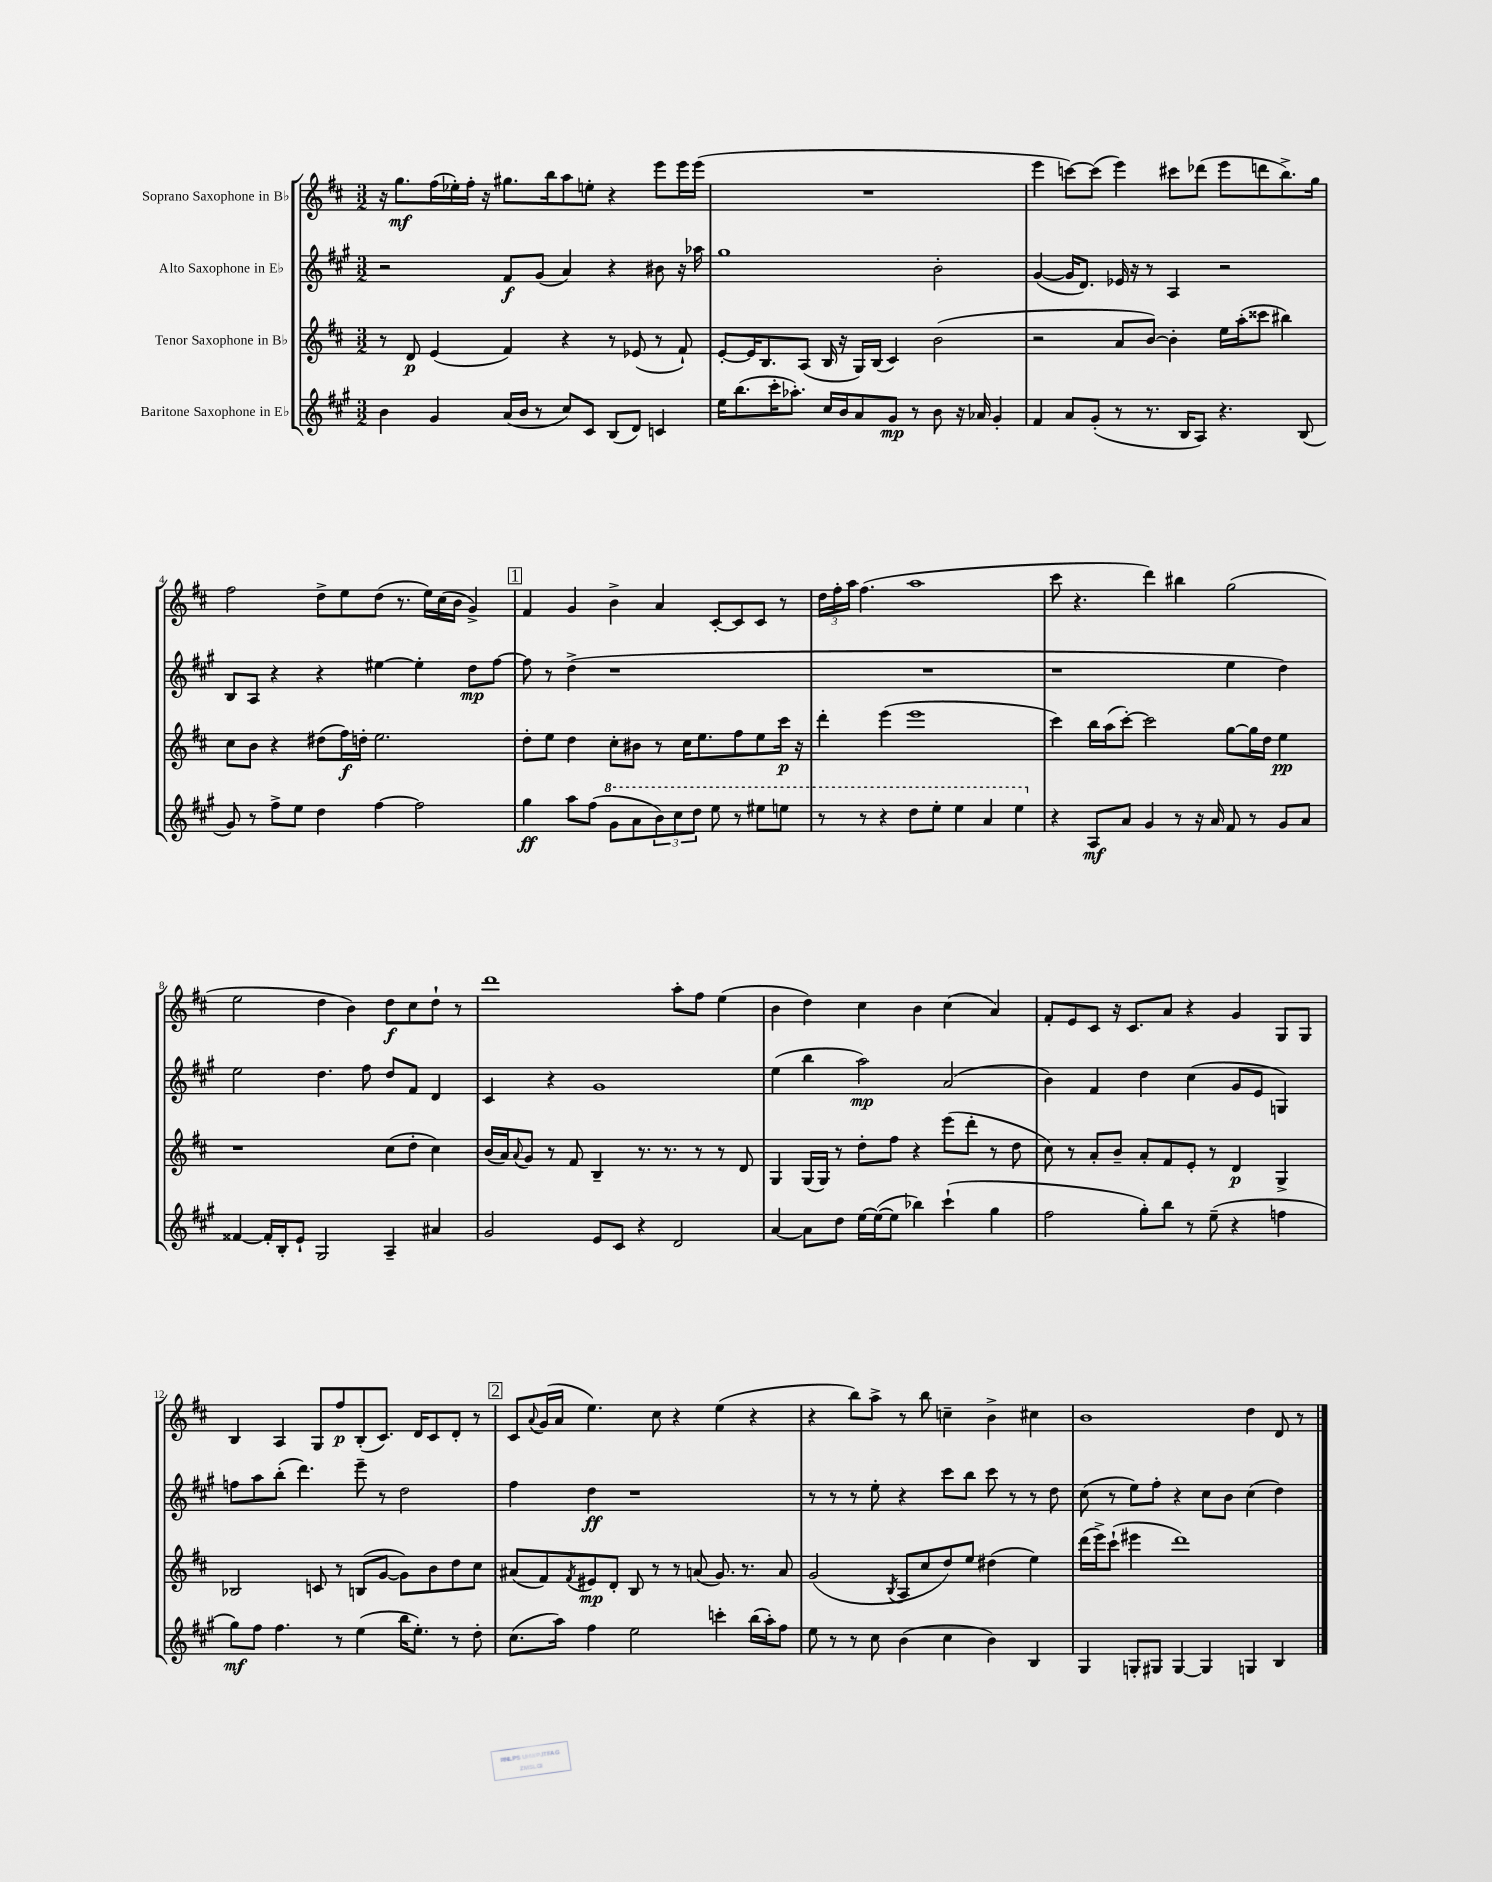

**kern	**kern	**kern	**kern
*staff4	*staff3	*staff2	*staff1
*clefG2	*clefG2	*clefG2	*clefG2
*k[f#c#g#]	*k[f#c#]	*k[f#c#g#]	*k[f#c#]
*M3/2	*M3/2	*M3/2	*M3/2
4b	8r	2r	16r
.	.	.	8.gg
.	8d	.	.
4g#	(4e	.	(16ff#
.	.	.	16ee-')
.	.	.	16ff#'
.	.	.	16r
(16a	4f#)	8f#	8.gg#
16b	.	.	.
8r	.	(8g#	.
.	.	.	16bb
8cc#)	4r	4a)	8aa
8c#	.	.	8ee'
(8B	8r	4r	4r
8d)	(8e-	.	.
4c	8r	8b#	8eee
.	8f#`)	16r	16eee
.	.	16aa-	(16eee
=	=	=	=
16ee	[8e'	1gg#	1.r
(8.bb	.	.	.
.	16e]	.	.
.	8.B	.	.
16ccc#'	.	.	.
8.aa-')	.	.	.
.	(8A	.	.
16cc#	16B	.	.
16b	16r	.	.
8a	16G)	.	.
.	(16B	.	.
8g#	4c#)	.	.
8r	.	.	.
8b	(2b	2b'	.
16r	.	.	.
16a-	.	.	.
4g#'	.	.	.
=	=	=	=
4f#	2r	([4g#	4eee
8a	.	16g#]	[8ccc)
.	.	8.d)	.
(8g#'	.	.	(8ccc]
8r	8a	16e-	4eee)
.	.	16r	.
8.r	[8b)	8r	.
.	4b']	4A	8ccc#
16B	.	.	.
8A)	.	.	(8ddd-
4.r	16ee	2r	8eee
.	(16aa'	.	.
.	8ccc##	.	8ddd
.	4bb#)	.	8.bb^)
(8B	.	.	.
.	.	.	16gg
=	=	=	=
8g#)	8cc#	8B	2ff#
8r	8b	8A	.
8ff#^	4r	4r	.
8ee	.	.	.
4dd	(8dd#	4r	8dd^
.	16ff#)	.	8ee
.	16dd'	.	.
[4ff#	2.ee	[4ee#	(8dd
.	.	.	8.r
2ff#]	.	4ee#']	.
.	.	.	16ee)
.	.	.	(16cc#
.	.	.	16b
.	.	8dd	4g^)
.	.	[8ff#	.
=	=	=	=
4gg#	8dd'	8ff#]	4f#
.	8ee	8r	.
8aa	4dd	(4dd^	4g
(8ff#	.	.	.
8gg#	8cc#'	1r	4b^
8aa	8b#	.	.
12bb)	8r	.	4a
12ccc#	.	.	.
.	16cc#	.	.
12ddd	.	.	.
.	8.ee	.	.
8eee	.	.	[8c#'
8r	8ff#	.	8c#]
8eee#	8ee	.	8c#
8eee	16ccc#	.	8r
.	16r	.	.
=	=	=	=
8r	4ddd'	1.r	24dd
.	.	.	24ff#'
.	.	.	24aa
8r	.	.	(4.ff#
4r	(4eee	.	.
8ddd	1eee	.	1aa
8eee'	.	.	.
4eee	.	.	.
4aa	.	.	.
4eee	.	.	.
=	=	=	=
4r	4ccc#)	1r	8ccc#
.	.	.	4.r
8A	16bb	.	.
.	(16aa	.	.
8a	[8ccc#')	.	.
4g#	2ccc#]	.	4ddd)
8r	.	.	4bb#
16r	.	.	.
16a	.	.	.
8f#	[8gg	4ee	(2gg
8r	16gg]	.	.
.	16dd	.	.
8g#	4ee	4dd)	.
8a	.	.	.
=	=	=	=
[4f##	1r	2ee	2ee
16f##']	.	.	.
16B'	.	.	.
8e`	.	.	.
2G#	.	4.dd	4dd
.	.	.	4b)
.	.	8ff#	.
4A~	(8cc#	8dd	8dd
.	8dd'	8f#	8cc#
4a#	4cc#)	4d	8dd`
.	.	.	8r
=	=	=	=
2g#	(16b	4c#	1ddd
.	16a)	.	.
.	8qqa	.	.
.	8g	.	.
.	8r	4r	.
.	8f#	.	.
8e	4B~	1g#	.
8c#	.	.	.
4r	8.r	.	.
.	8.r	.	.
2d	.	.	8aa'
.	8r	.	8ff#
.	8r	.	(4ee
.	8d	.	.
=	=	=	=
[4a	4G	(4ee	4b
8a]	(16G	4bb	4dd)
.	16G)	.	.
8dd	8r	.	.
[16ee	8dd'	2aa)	4cc#
(16ee_	.	.	.
8ee]	8ff#	.	.
4bb-)	4r	.	4b
(4ccc#`	(8eee	(2a	(4cc#
.	8ddd'	.	.
4gg#	8r	.	4a)
.	8dd	.	.
=	=	=	=
2ff#	8cc#)	4b)	8f#'
.	8r	.	8e
.	8a'	4f#	8c#
.	8b~	.	16r
.	.	.	8.c#
8gg#')	8a'	4dd	.
8bb	8f#	.	8a
8r	8e'	(4cc#	4r
(8ee~	8r	.	.
4r	4d	8g#	4g
.	.	8e	.
4ff	4G^	4G)	8G
.	.	.	8G
=	=	=	=
8gg#)	2B-	8ff	4B
8ff#	.	8aa	.
4.ff#	.	(8bb'	4A
.	.	4.ddd)	.
.	8c	.	8G
8r	8r	.	8ff#
(4ee	(8B	8eee~	(8B'
.	[8g	8r	8.c#)
16bb	8g])	2dd	.
8.ee')	.	.	16d
.	8b	.	8c#
8r	8dd	.	8d'
8dd'	8cc#	.	8r
=	=	=	=
(8.cc#	(8a#	4ff#	8c#
.	.	.	8qqa
.	8f#)	.	(16g
16aa)	.	.	16a
.	8qf#	.	.
4ff#	8e#	4dd	4.ee)
.	8d'	.	.
2ee	8B	1r	.
.	8r	.	8cc#
.	8r	.	4r
.	(8a	.	.
4ccc'	8.g)	.	(4ee
.	8.r	.	.
(16bb	.	.	4r
16aa')	.	.	.
8ff#	8a	.	.
=	=	=	=
8ee	(2g	8r	4r
8r	.	8r	.
8r	.	8r	8bb)
8cc#	.	8ee'	8aa^
.	8qB	.	.
(4b	8A	4r	8r
.	8cc#	.	8bb
4cc#	8dd)	8ccc#	4cc~
.	8ee	8bb	.
4b)	(4dd#	8ccc#	4b^
.	.	8r	.
4B	4ee)	8r	4cc#
.	.	8dd	.
=	=	=	=
4G#	(16ddd	(8cc#	1b
.	16eee^)	.	.
.	(8ccc#`	8r	.
8G'	4eee#	8ee)	.
8G#	.	8ff#'	.
[4G#	1ddd)	4r	.
4G#]	.	8cc#	.
.	.	8b	.
4G	.	(4cc#	4dd
4B	.	4dd)	8d
.	.	.	8r
==	==	==	==
*-	*-	*-	*-
